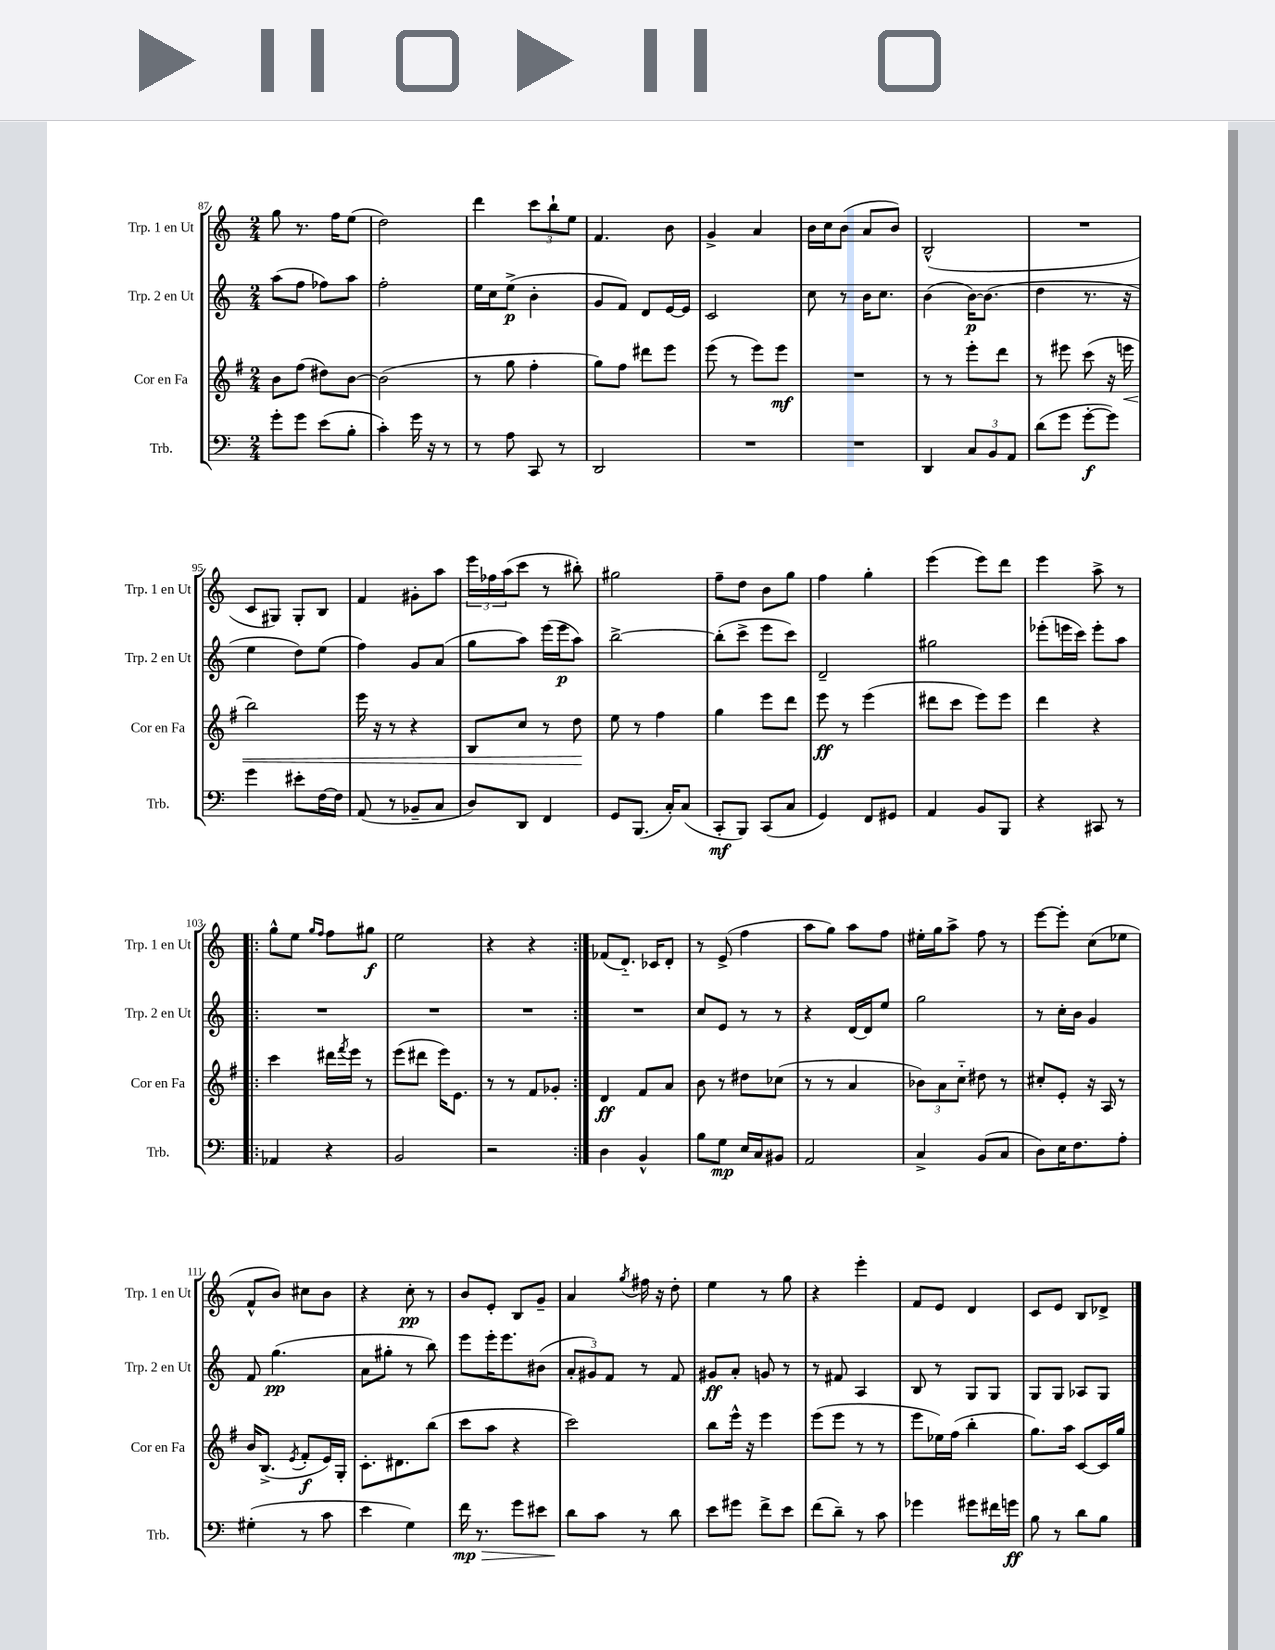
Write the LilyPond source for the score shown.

<<
\new StaffGroup <<
\new Staff = "s0" \with { instrumentName = "Trp. 1 en Ut" shortInstrumentName = "Trp. 1 en Ut" } {
    \clef treble \key c \major \numericTimeSignature \time 2/4
    g''8 r8. f''16 e''8( |
    d''2) |
    d'''4 \tuplet 3/2 { c'''8 b''8-! e''8 } |
    f'4. b'8 |
    g'4-> a'4 |
    b'16 c''16 b'8( a'8 b'8) |
    b2-^( |
    R2 |
    c'8 gis8) gis8-. b8 |
    f'4 gis'8-. a''8 |
    \tuplet 3/2 { e'''16 fes''16 a''16( } c'''8 r8 bis''8-.) |
    gis''2 |
    f''8-- d''8 b'8 g''8 |
    f''4 g''4-. |
    e'''4( e'''8) d'''8 |
    e'''4 a''8-> r8 |
    \repeat volta 2 { g''8-^ e''8 \grace { g''16 f''16 } f''8 gis''8\f |
    e''2 |
    r4 r4 | }
    fes'8( d'8.-_) ces'16 d'8-. |
    r8 e'8->( f''4 |
    a''8 g''8) a''8 f''8 |
    eis''16-. g''16 a''8-> f''8 r8 |
    e'''8~ e'''8-. c''8( ees''8 |
    f'8-^ b'8) cis''8 b'8 |
    r4 c''8-.\pp r8 |
    b'8 e'8-. b8 g'8-- |
    a'4 \acciaccatura { g''8 } fis''16 r16 d''8-. |
    e''4 r8 g''8 |
    r4 e'''4-. |
    f'8 e'8 d'4 |
    c'8 e'8 b8 des'8-> \bar "|." |
}
\new Staff = "s1" \with { instrumentName = "Trp. 2 en Ut" shortInstrumentName = "Trp. 2 en Ut" } {
    \clef treble \key c \major \numericTimeSignature \time 2/4
    a''8( f''8 fes''8) a''8 |
    f''2-. |
    e''16 c''16 e''8->\p( b'4-. |
    g'8 f'8) d'8 e'16~ e'16 |
    c'2 |
    c''8 r8 b'16 c''8. |
    b'4( b'16~\p) b'8.( |
    d''4 r8. r16 |
    e''4 d''8) e''8( |
    f''4) g'8 a'8( |
    g''8 a''8) e'''16( e'''16\p a''8) |
    b''2~-> |
    b''8-.( c'''8-> e'''8 c'''8) |
    d'2-- |
    gis''2 |
    ees'''8-.( e'''16 c'''16) e'''8-. a''8 |
    \repeat volta 2 { R2 |
    R2 |
    R2 | }
    R2 |
    c''8 e'8 r8 r8 |
    r4 d'16~ d'16 e''8 |
    g''2 |
    r8 c''16-. b'16 g'4 |
    f'8 g''4.\pp( |
    a'8 gis''8-. r8 b''8) |
    e'''8 e'''16-. e'''8. bis'8( |
    \tuplet 3/2 { a'8-. gis'8) f'8 } r8 f'8 |
    gis'8\ff a'8-. g'8 r8 |
    r8 fis'8 a4 |
    b8 r8 g8 g8 |
    g8 g8 aes8 g8 \bar "|." |
}
\new Staff = "s2" \with { instrumentName = "Cor en Fa" shortInstrumentName = "Cor en Fa" } {
    \clef treble \key g \major \numericTimeSignature \time 2/4
    b'8 fis''8( dis''8) b'8~ |
    b'2( |
    r8 g''8 fis''4-. |
    g''8) fis''8 dis'''8 e'''8 |
    e'''8( r8 e'''8) e'''8\mf |
    R2 |
    r8 r8 e'''8-. d'''8 |
    r8 eis'''8 c'''8( r16 e'''16\< |
    b''2) |
    e'''16 r16 r8 r4 |
    b8 c''8 r8 d''8\! |
    e''8 r8 fis''4 |
    g''4 e'''8 d'''8 |
    e'''8\ff r8 e'''4( |
    dis'''8 c'''8 e'''8) e'''8 |
    d'''4 r4 |
    \repeat volta 2 { c'''4 dis'''16 \acciaccatura { fis'''8 } e'''16 r8 |
    e'''8( dis'''8 e'''16) e'8. |
    r8 r8 fis'8 ges'8-. | }
    d'4\ff fis'8 a'8 |
    b'8 r8 dis''8 ces''8( |
    r8 r8 a'4 |
    \tuplet 3/2 { bes'8) a'8 c''8-_ } dis''8 r8 |
    cis''8-. e'8-. r16 a16 r8 |
    b'16 b8.->( \acciaccatura { e'8 } fis'8-.\f e'16) g16-. |
    c'8.-. dis'8. b''8( |
    c'''8 a''8 r4 |
    c'''2) |
    b''8 e'''16-^ r16 e'''4 |
    e'''8( e'''8 r8 r8 |
    e'''8 ees''16) fis''16( b''4-. |
    g''8.) a''16 c'8~ c'16 g''16 \bar "|." |
}
\new Staff = "s3" \with { instrumentName = "Trb." shortInstrumentName = "Trb." } {
    \clef bass \key c \major \numericTimeSignature \time 2/4
    g'8-. g'8 e'8( b8-. |
    c'4-.) g'16 r16 r8 |
    r8 a8 c,8 r8 |
    d,2 |
    R2 |
    R2 |
    d,4 \tuplet 3/2 { c8 b,8 a,8 } |
    d'8( g'8 g'8~-.\f g'8) |
    g'4 eis'8-. f16~ f16 |
    a,8( r8 bes,8-- c8 |
    d8) d,8 f,4 |
    g,8 b,,8.( c16-.) c8( |
    c,8-.\mf b,,8) c,8( c8 |
    g,4) f,8 gis,8 |
    a,4 b,8 b,,8 |
    r4 cis,8 r8 |
    \repeat volta 2 { aes,4 r4 |
    b,2 |
    r2 | }
    d4 b,4-^ |
    b8 g8\mp e16 c16 bis,8 |
    a,2 |
    c4-> b,8( c8 |
    d8) e16 f8. a8-. |
    gis4-.( r8 c'8 |
    e'4 g4) |
    f'16\mp\> r8. g'8 eis'8 |
    d'8\! c'8 r8 d'8 |
    e'8 gis'8 f'8-> e'8 |
    f'8( d'8--) r8 c'8 |
    ges'4 gis'8 fis'16 g'16\ff |
    b8 r8 d'8 b8 \bar "|." |
}
>>
>>
\layout { \context { \Score currentBarNumber = #87 } }
